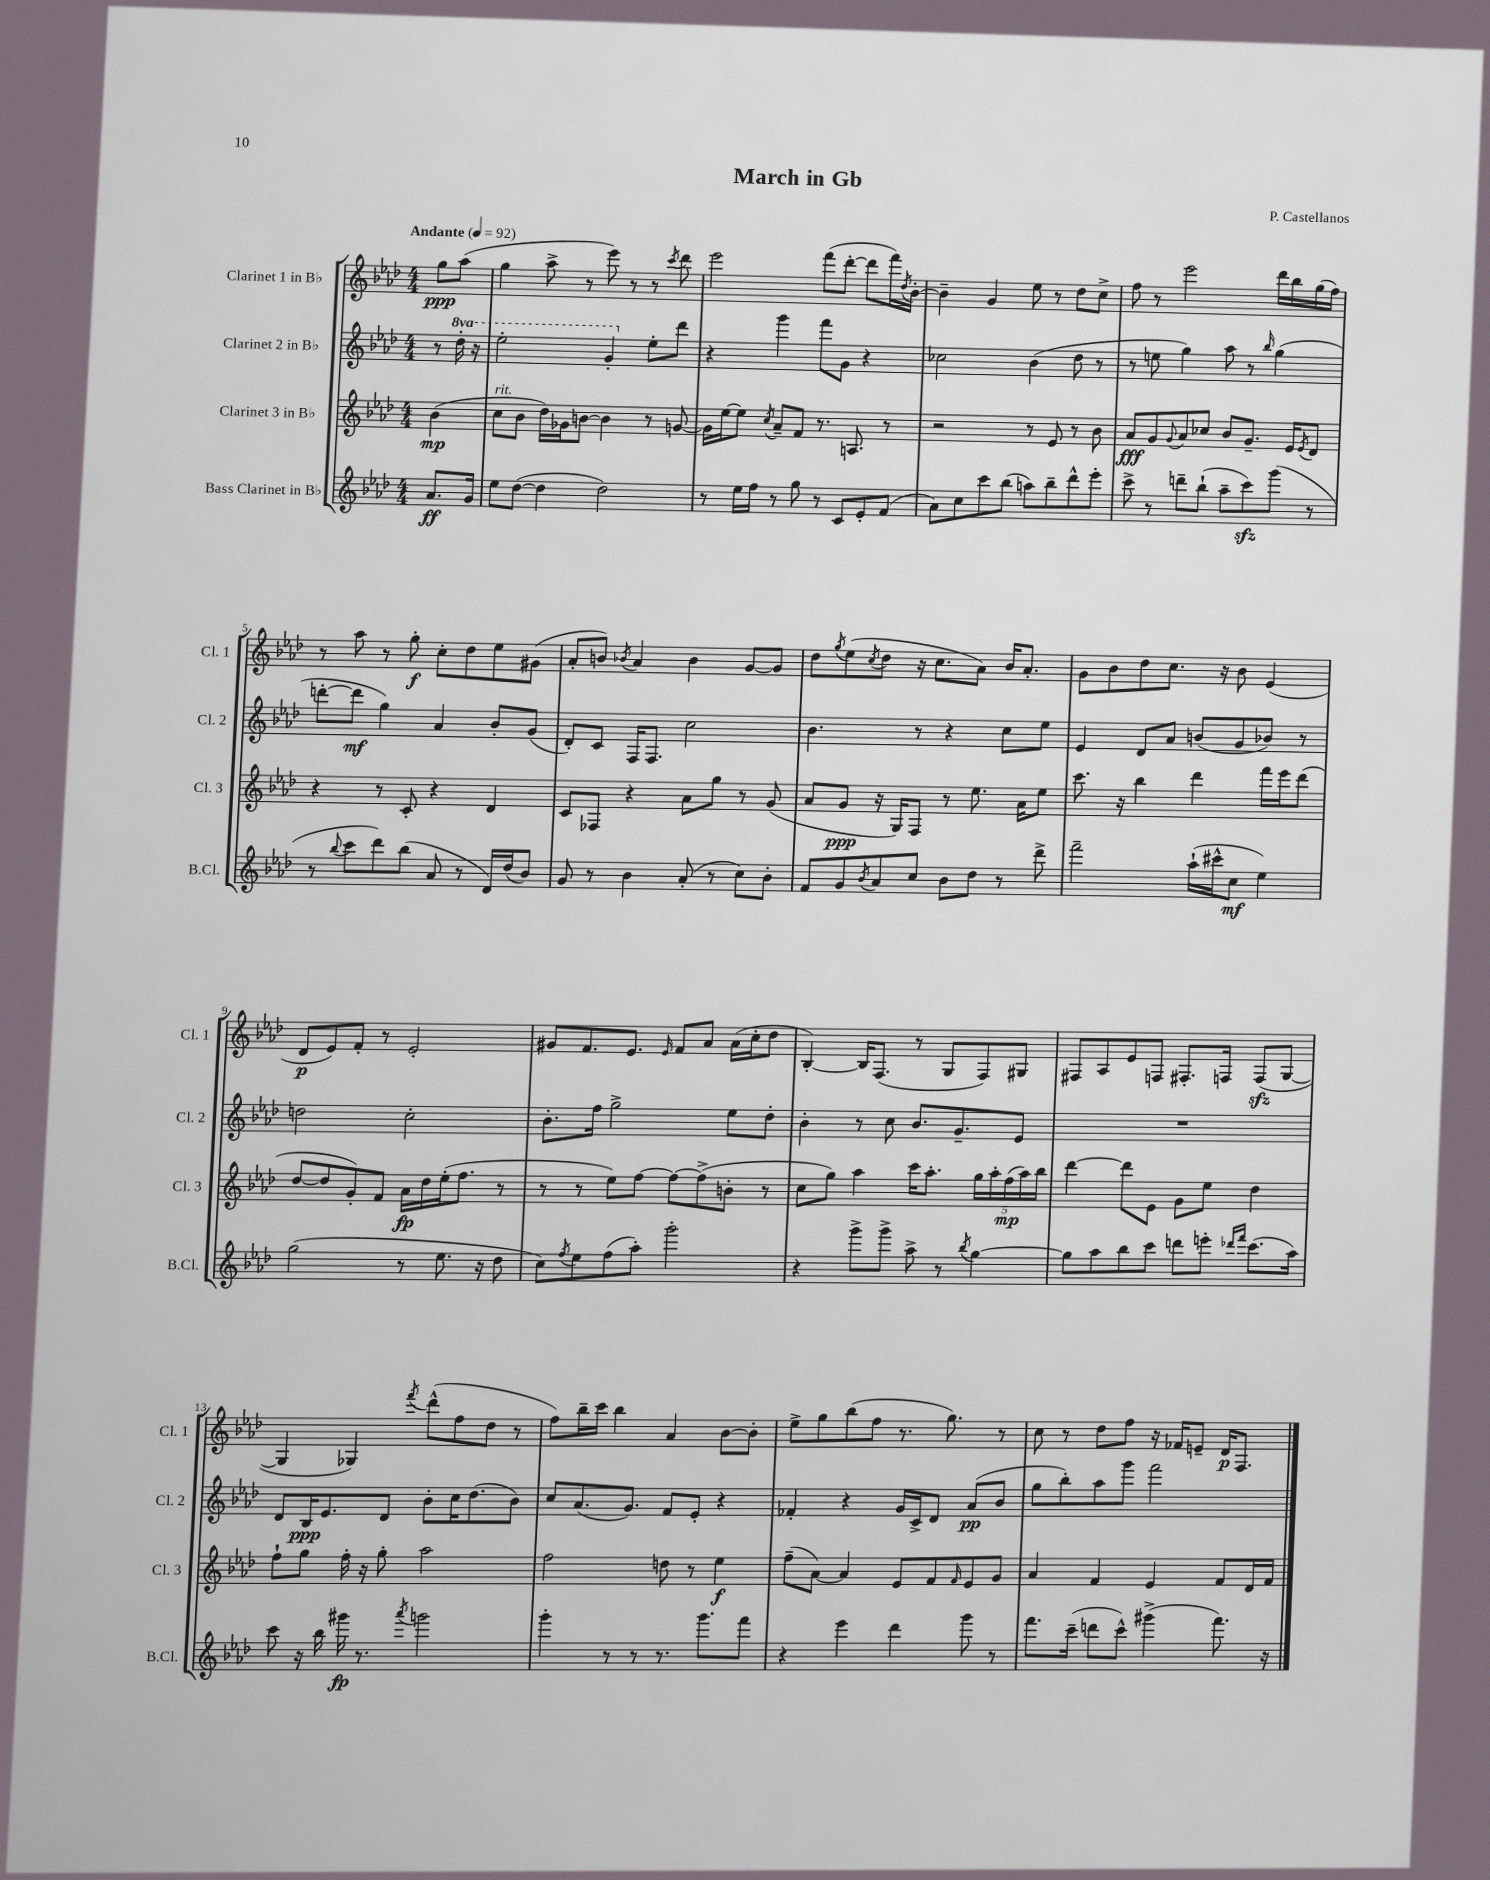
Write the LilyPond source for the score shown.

\header { title = "March in Gb" composer = "P. Castellanos" }
<<
\new StaffGroup <<
\new Staff = "s0" \with { instrumentName = "Clarinet 1 in Bb" shortInstrumentName = "Cl. 1" } {
    \clef treble \key aes \major \numericTimeSignature \time 4/4 \partial 4 \tempo "Andante" 4 = 92
    g''8\ppp aes''8( |
    g''4 aes''8-> r8 ees'''8) r8 r8 \acciaccatura { c'''8 } des'''8 |
    ees'''2 f'''8( des'''8~-. des'''8 f'''16) \acciaccatura { des''8 } bes'16~-. |
    bes'4-- g'4 ees''8 r8 des''8 c''8-> |
    f''8 r8 ees'''2 des'''16 bes''16 g''16( f''16) |
    r8 aes''8 r8 g''8-.\f c''8-. des''8 ees''8 gis'8( |
    aes'8-. b'8) \acciaccatura { bes'8 } aes'4 bes'4 g'8~ g'8 |
    des''8 \acciaccatura { g''8 } ees''8( \acciaccatura { c''8 } des''8 r16 c''8. aes'8) bes'16 aes'8.-. |
    g'8 bes'8 des''8 c''8. r16 bes'8 ees'4( |
    des'8\p ees'8) f'8-. r8 ees'2-. |
    gis'8 f'8. ees'8. \grace { ees'16 } f'8 aes'8 aes'16( c''16-. des''8 |
    bes4~-.) bes16 f8.( r8 g8 f8) gis8 |
    fis8 aes8 ees'8 f8 fis8.-. f16 f8\sfz( g8~ |
    g4 ges4) \acciaccatura { f'''8 } des'''8-^( f''8 des''8 r8 |
    f''8) bes''16-- c'''16 bes''4 aes'4 bes'8~ bes'8-. |
    ees''8-> g''8 bes''8( f''8 r8. g''8.) r8 |
    c''8 r8 des''8 f''8 r16 fes'16 e'8-- des'16\p f8. \bar "|." |
}
\new Staff = "s1" \with { instrumentName = "Clarinet 2 in Bb" shortInstrumentName = "Cl. 2" } {
    \clef treble \key aes \major \numericTimeSignature \time 4/4 \set Staff.ottavationMarkups = #ottavation-simple-ordinals \partial 4
    r8 \ottava #1 des'''16-. r16 |
    ees'''2-. g''4-. \ottava #0 ees''8-. des'''8 |
    r4 g'''4 f'''8 g'8 r4 |
    ces''2 bes'4( des''8 r8 |
    r8 e''8 g''4) aes''8 r8 \grace { bes''16 } g''4( |
    d'''8~-. d'''8\mf g''4) aes'4 bes'8-. g'8( |
    des'8-.) c'8 f16 f8. c''2 |
    bes'4. r8 r4 c''8 ees''8 |
    ees'4 des'8 aes'8 b'8( g'8 bes'8) r8 |
    d''2 c''2-. |
    bes'8.-. f''16 g''2-> ees''8 des''8-. |
    bes'4-. r8 c''8 bes'8. g'8.-- ees'8 |
    R1 |
    des'8 bes16\ppp ees'8. des'8 bes'8-. c''16 des''8.( bes'8) |
    c''8 aes'8.( g'8.) f'8 ees'8-. r4 |
    fes'4-. r4 g'16 c'16-> des'8 aes'8\pp( bes'8 |
    g''8 bes''8-.) aes''8 g'''8 f'''2 \bar "|." |
}
\new Staff = "s2" \with { instrumentName = "Clarinet 3 in Bb" shortInstrumentName = "Cl. 3" } {
    \clef treble \key aes \major \numericTimeSignature \time 4/4 \partial 4
    bes'4\mp( |
    c''8^\markup { \italic "rit." } bes'8 des''16) ges'16 b'8~ b'4 r8 g'8~ |
    g'16 ees''16~ ees''8 \acciaccatura { c''8 } aes'8-- f'8 r8. a8. r8 |
    r2 r8 ees'8 r8 bes'8 |
    aes'8\fff g'8 \appoggiatura { g'8 } aes'8 ces''8 bes'8 g'8.-- ees'16 \acciaccatura { ees'8 } des'8 |
    r4 r8 c'8-. r4 des'4 |
    c'8 fes8 r4 aes'8 g''8 r8 g'8( |
    aes'8 g'8\ppp r16 g16) f8 r8 ees''8. aes'16 ees''8 |
    c'''8. r16 bes''4 des'''4 f'''16 ees'''16 des'''8( |
    des''8~ des''8 g'8-.) f'8 aes'16\fp des''16 ees''16-.( f''8. r8 |
    r8 r8 ees''8) f''8~ f''8~ f''8->( b'8-. r8 |
    c''8 g''8) aes''4 c'''16 aes''8.-. \tuplet 5/4 { g''16 aes''16-. f''16\mp( aes''16) bes''16 } |
    des'''4~ des'''8 ees'8 g'8 ees''8 des''4 |
    f''8-! g''8 f''16-. r16 g''8-. aes''2 |
    f''2 d''8 r8 ees''4\f |
    f''8--( aes'8~) aes'4 ees'8 f'8 \grace { f'16 } ees'8 g'8 |
    aes'4 f'4 ees'4 f'8 des'16 f'16 \bar "|." |
}
\new Staff = "s3" \with { instrumentName = "Bass Clarinet in Bb" shortInstrumentName = "B.Cl." } {
    \clef treble \key aes \major \numericTimeSignature \time 4/4 \partial 4
    aes'8.\ff g'16 |
    ees''8 des''8~( des''4 des''2) |
    r8 ees''16 f''16 r8 g''8 r8 c'8 ees'8-. f'8( |
    aes'8) c''8 c'''8 bes''8( a''8) bes''8-- des'''8-^ ees'''8-. |
    c'''8-> r8 d'''8-- bes''8-!( aes''8-- c'''8\sfz) g'''8( r8 |
    r8 \appoggiatura { bes''8 } c'''8 des'''8) bes''8( aes'8 r8 des'16) des''16( bes'8) |
    g'8 r8 bes'4 aes'8-.( r8 c''8) bes'8-. |
    f'8 g'8 \acciaccatura { bes'8 } aes'8 c''8 bes'8 des''8 r8 des'''8-> |
    f'''2-- aes''16-!( cis'''16-^ c''8\mf ees''4) |
    g''2( r8 ees''8. r16 des''8 |
    c''8) \acciaccatura { f''8 } ees''8 f''8( aes''8-.) g'''2-. |
    r4 g'''8-> g'''8-> aes''8-> r8 \acciaccatura { bes''8 } g''4~ |
    g''8 aes''8 bes''8 c'''8 d'''8 e'''8-. \grace { des'''16 f'''16 } c'''8.( aes''16) |
    c'''8 r16 bes''16 gis'''16\fp r8. \acciaccatura { aes'''8 } g'''2 |
    g'''4-. r8 r8 r8. g'''8. f'''8 |
    r4 ees'''4 des'''4 g'''8 r8 |
    f'''8. c'''16--( d'''8 c'''8-^) gis'''4->( f'''8.) r16 \bar "|." |
}
>>
>>
